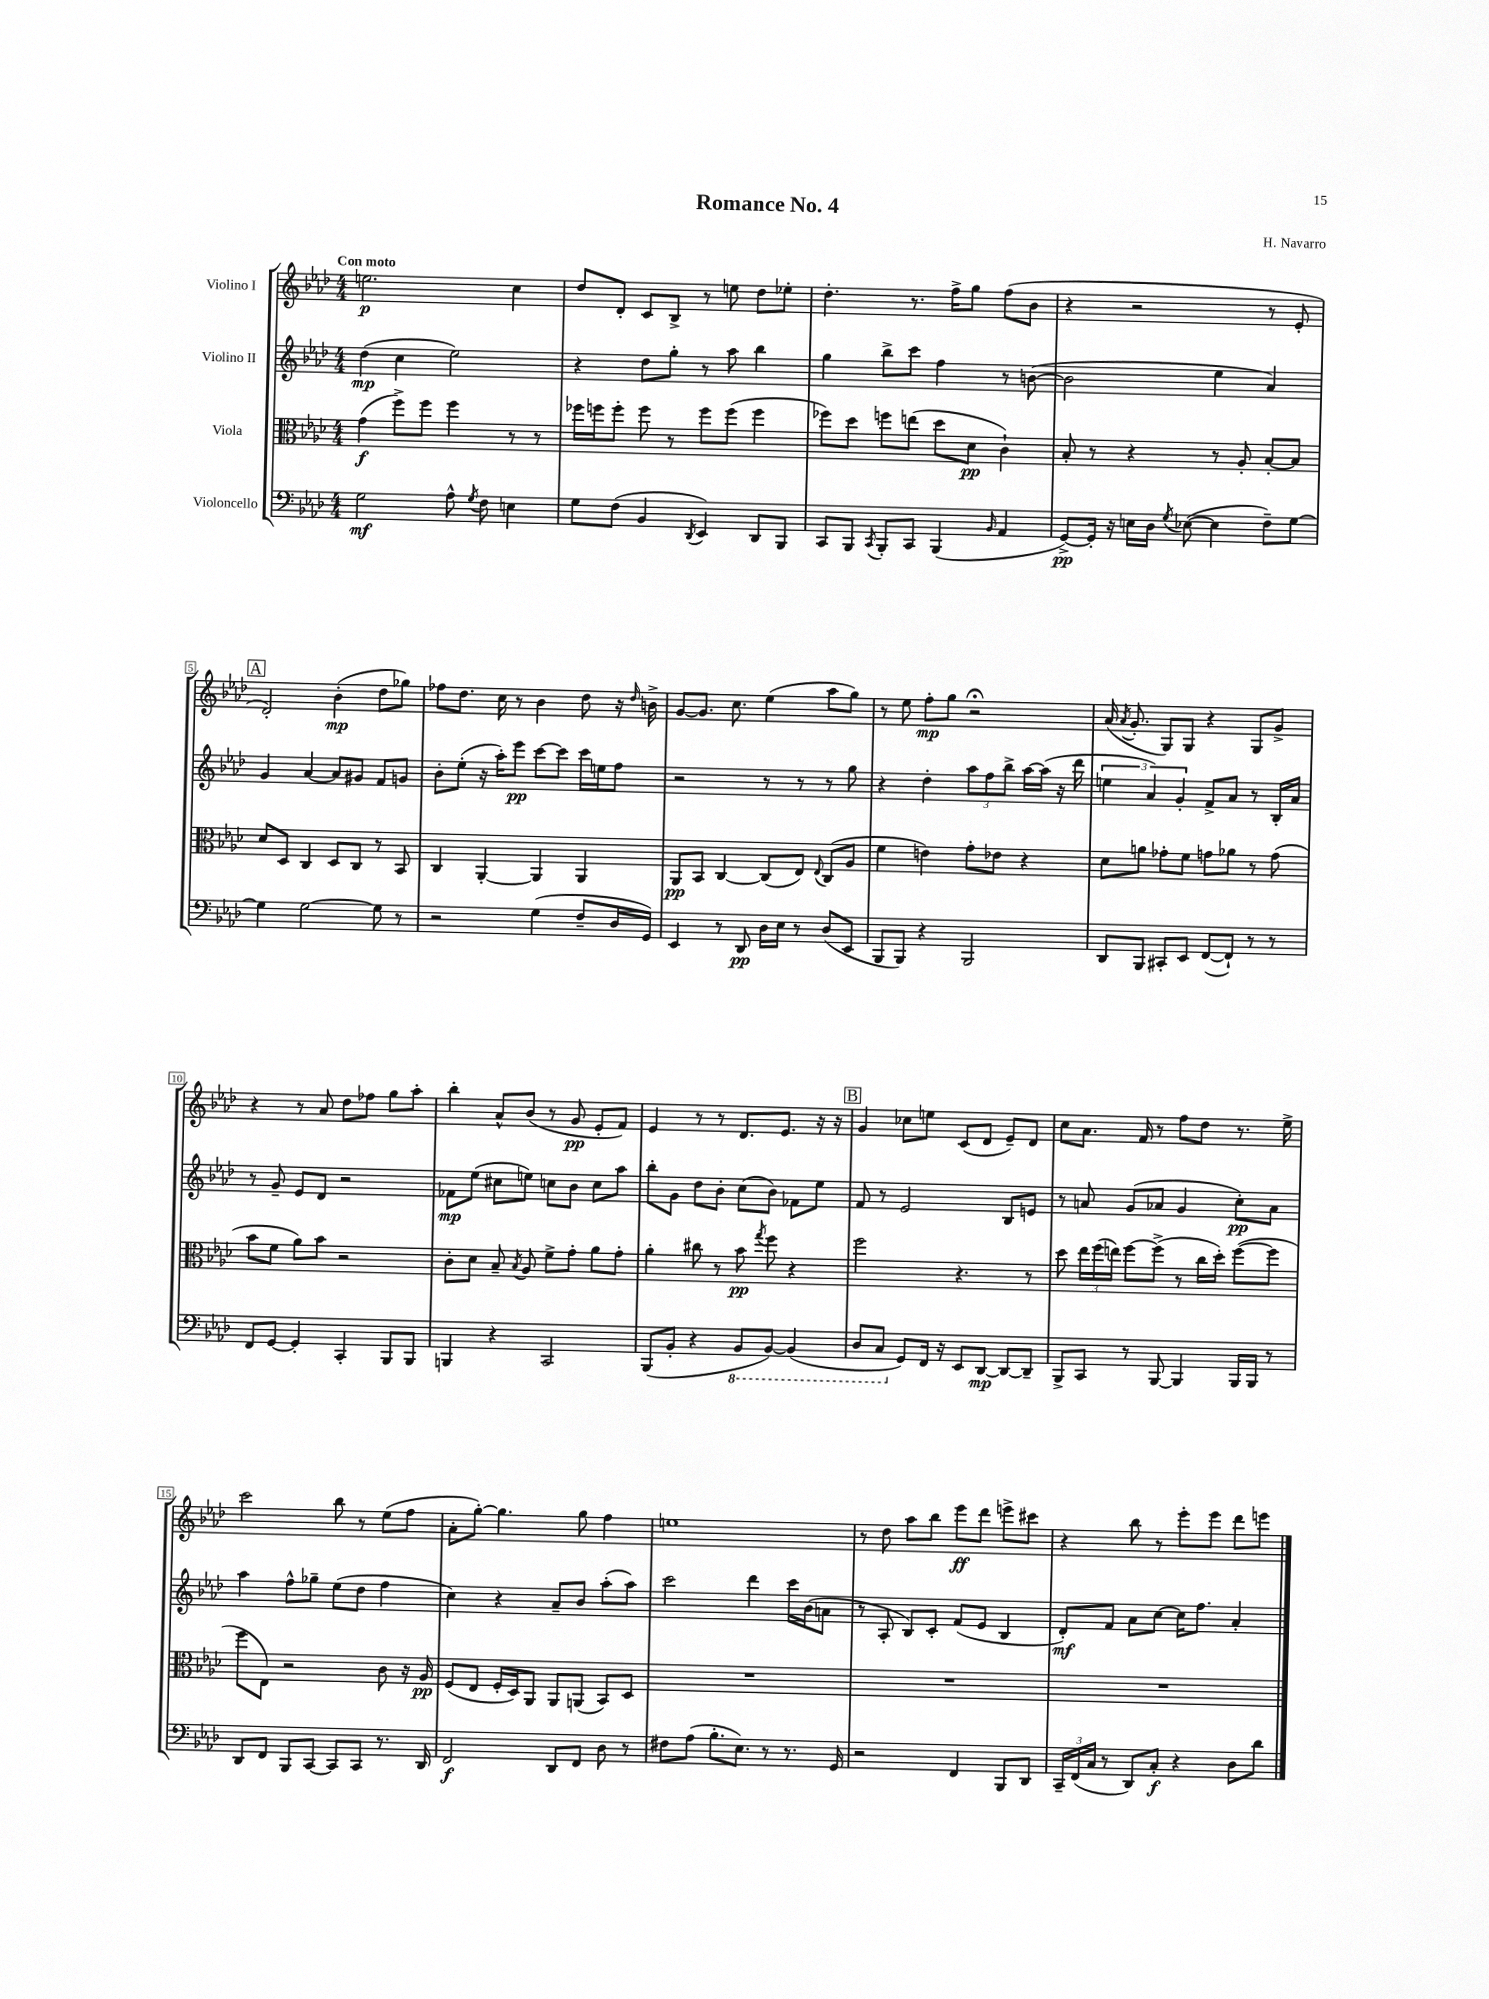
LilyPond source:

\header { title = "Romance No. 4" composer = "H. Navarro" }
<<
\new StaffGroup <<
\new Staff = "s0" \with { instrumentName = "Violino I" } {
    \clef treble \key aes \major \numericTimeSignature \time 4/4 \tempo "Con moto"
    \autoBeamOff e''2.\p c''4 |
    des''8[ des'8]-. c'8[ bes8]-> r8 e''8 des''8[ ees''8]-. |
    des''4.-. r8. f''16[-> g''8] f''8[( bes'8] |
    r4 r2 r8 ees'8-. |
    \mark \markup { \box "A" } des'2-.) bes'4-.\mp( des''8[ ges''8]) |
    fes''8[ des''8.] c''16 r8 bes'4 des''8 r16 \grace { des''16 } b'16-> |
    g'8[~ g'8.] c''8. ees''4( aes''8[ g''8]) |
    r8 ees''8 f''8[-.\mp g''8] r2\fermata |
    aes'16( \acciaccatura { aes'8 } g'8.-. g8[) g8] r4 g8[ g'8]-> |
    r4 r8 aes'8 des''8[ fes''8] g''8[ aes''8]-. |
    bes''4-. aes'8[-^ bes'8]( r8 g'8\pp ees'8[-. f'8]) |
    ees'4 r8 r8 des'8.[ ees'8.] r16 r16 |
    \mark \markup { \box "B" } g'4 ces''8[ e''8] c'8[( des'8] ees'8[--) des'8] |
    c''8[ aes'8.] f'16 r8 f''8[ des''8] r8. ees''16-> |
    c'''2 bes''8 r8 ees''8[( f''8] |
    aes'8[-. g''8]~-.) g''4. g''8 f''4 |
    e''1 |
    r8 des''8 aes''8[ bes''8] ees'''8[\ff des'''8] e'''8[-> cis'''8] |
    r4 bes''8 r8 ees'''8[-. ees'''8] des'''8[ e'''8] \bar "|." |
}
\new Staff = "s1" \with { instrumentName = "Violino II" } {
    \clef treble \key aes \major \numericTimeSignature \time 4/4
    \autoBeamOff des''4\mp( c''4 ees''2) |
    r4 des''8[ g''8]-. r8 aes''8 bes''4 |
    g''4 bes''8[-> c'''8] f''4 r8 b'8~( |
    b'2 ees''4 aes'4) |
    \mark \markup { \box "A" } g'4 aes'4~ aes'8[ gis'8] f'8[ g'8] |
    bes'8[-. ees''8]-.( r16 aes''16[-.) ees'''8]\pp c'''8[~ c'''8] c'''16[ e''16 f''8] |
    r2 r8 r8 r8 g''8 |
    r4 des''4-. \tuplet 3/2 { aes''8[ f''8 bes''8]-> } aes''16[~ aes''16]( r16 des'''16 |
    \tuplet 3/2 { e''4 aes'4) g'4-. } f'8[-> aes'8] r8 bes16[-. aes'16] |
    r8 g'8-- ees'8[ des'8] r2 |
    fes'8[\mp ees''8]( cis''8[ e''8]) c''8[ bes'8] c''8[ aes''8] |
    bes''8[-. g'8] des''8[ bes'8]-. c''8[( bes'8]) fes'8[ ees''8] |
    \mark \markup { \box "B" } f'8 r8 ees'2 bes8[ e'8] |
    r8 a'8 g'8[( aes'8] g'4 c''8[-.\pp) aes'8] |
    aes''4 f''8[-^ ges''8]-- ees''8[( des''8] f''4 |
    c''4) r4 aes'8[-- bes'8] aes''8[-.( aes''8]) |
    c'''2 des'''4 c'''16[ bes'16( a'8] |
    r8 aes8-. bes8[) c'8]-. f'8[( ees'8] bes4 |
    des'8[-.\mf) f'8] aes'8[ c''8]~ c''16[ f''8.] aes'4-. \bar "|." |
}
\new Staff = "s2" \with { instrumentName = "Viola" } {
    \clef alto \key aes \major \numericTimeSignature \time 4/4
    \autoBeamOff g'4\f( f''8[->) f''8] f''4 r8 r8 |
    fes''16[ f''16 f''8]-. f''8 r8 f''8[ f''8]( f''4 |
    fes''8[) des''8] f''8[ e''8]( des''8[ des'8]\pp c'4-!) |
    bes8-. r8 r4 r8 aes8-. bes8[~-. bes8] |
    \mark \markup { \box "A" } des'8[ des8] c4 des8[ c8] r8 bes,8 |
    c4 aes,4~-. aes,4 aes,4 |
    aes,8[\pp bes,8] c4~ c8[( ees8]) \appoggiatura { ees8 } c8[( aes8] |
    f'4 e'4) g'8[-. ees'8] r4 |
    des'8[ a'8] ges'8[-. f'8] g'8[ aes'8] r8 g'8( |
    bes'8[ f'8] aes'8[) bes'8] r2 |
    c'8[-. des'8] bes8-- \acciaccatura { bes8 } aes8 f'8[-> g'8]-. aes'8[ g'8]-. |
    aes'4-. cis''8 r8 bes'8\pp \acciaccatura { g''8 } f''8 r4 |
    \mark \markup { \box "B" } f''2 r4. r8 |
    des''8 \tuplet 3/2 { ees''16[ f''16( e''16]) } f''8[~ f''8]->( r8 c''16[ des''16]-.) f''8[~( f''8] |
    f''8[ ees8]) r2 c'8 r16 aes16\pp |
    f8[( ees8] f16[-. des16) aes,8] aes,8[ a,8]( bes,8[) des8] |
    R1 |
    R1 |
    R1 \bar "|." |
}
\new Staff = "s3" \with { instrumentName = "Violoncello" } {
    \clef bass \key aes \major \numericTimeSignature \time 4/4
    \autoBeamOff g2\mf aes8-^ \acciaccatura { g8 } f8 e4 |
    g8[ f8]( bes,4 \acciaccatura { des,8 } ees,4) des,8[ bes,,8] |
    c,8[ bes,,8] \acciaccatura { c,8 } bes,,8[-. c,8] bes,,4( \grace { bes,16 } aes,4 |
    g,8[~->\pp) g,16]-. r16 e16[ des16] \acciaccatura { g8 } ees8~( ees4 f8[--) g8]~ |
    \mark \markup { \box "A" } g4 g2~ g8 r8 |
    r2 g4( f8[-- des16 g,16]) |
    ees,4 r8 des,8\pp des16[ ees16] r8 des8[( ees,8] |
    bes,,8[ bes,,8]) r4 bes,,2 |
    des,8[ bes,,8] cis,8[-. ees,8] f,8[~( f,8]-!) r8 r8 |
    f,8[ g,8]~ g,4-. c,4-. bes,,8[ bes,,8] |
    b,,4 r4 c,2 |
    bes,,8[( bes,8]-. r4 \ottava #-1 bes,,8[ bes,,8]~) bes,,4( |
    \mark \markup { \box "B" } des,8[ c,8] \ottava #0 g,8[) f,16] r16 ees,8[ des,8]~\mp des,8[~ des,8]-- |
    bes,,8[-> c,8] r8 bes,,8~ bes,,4 bes,,16[ bes,,16] r8 |
    des,8[ f,8] bes,,8[ c,8]~ c,8[ c,8] r8. des,16 |
    f,2\f des,8[ f,8] des8 r8 |
    fis8[ aes8]( bes8.[-. ees8.]) r8 r8. g,16 |
    r2 f,4 bes,,8[ des,8] |
    \tuplet 3/2 { c,16[-- f,16( c16] } r8 des,8[) c8]-.\f r4 des8[ des'8] \bar "|." |
}
>>
>>
\layout { \context { \Score \override BarNumber.stencil = #(make-stencil-boxer 0.1 0.3 ly:text-interface::print) } }
